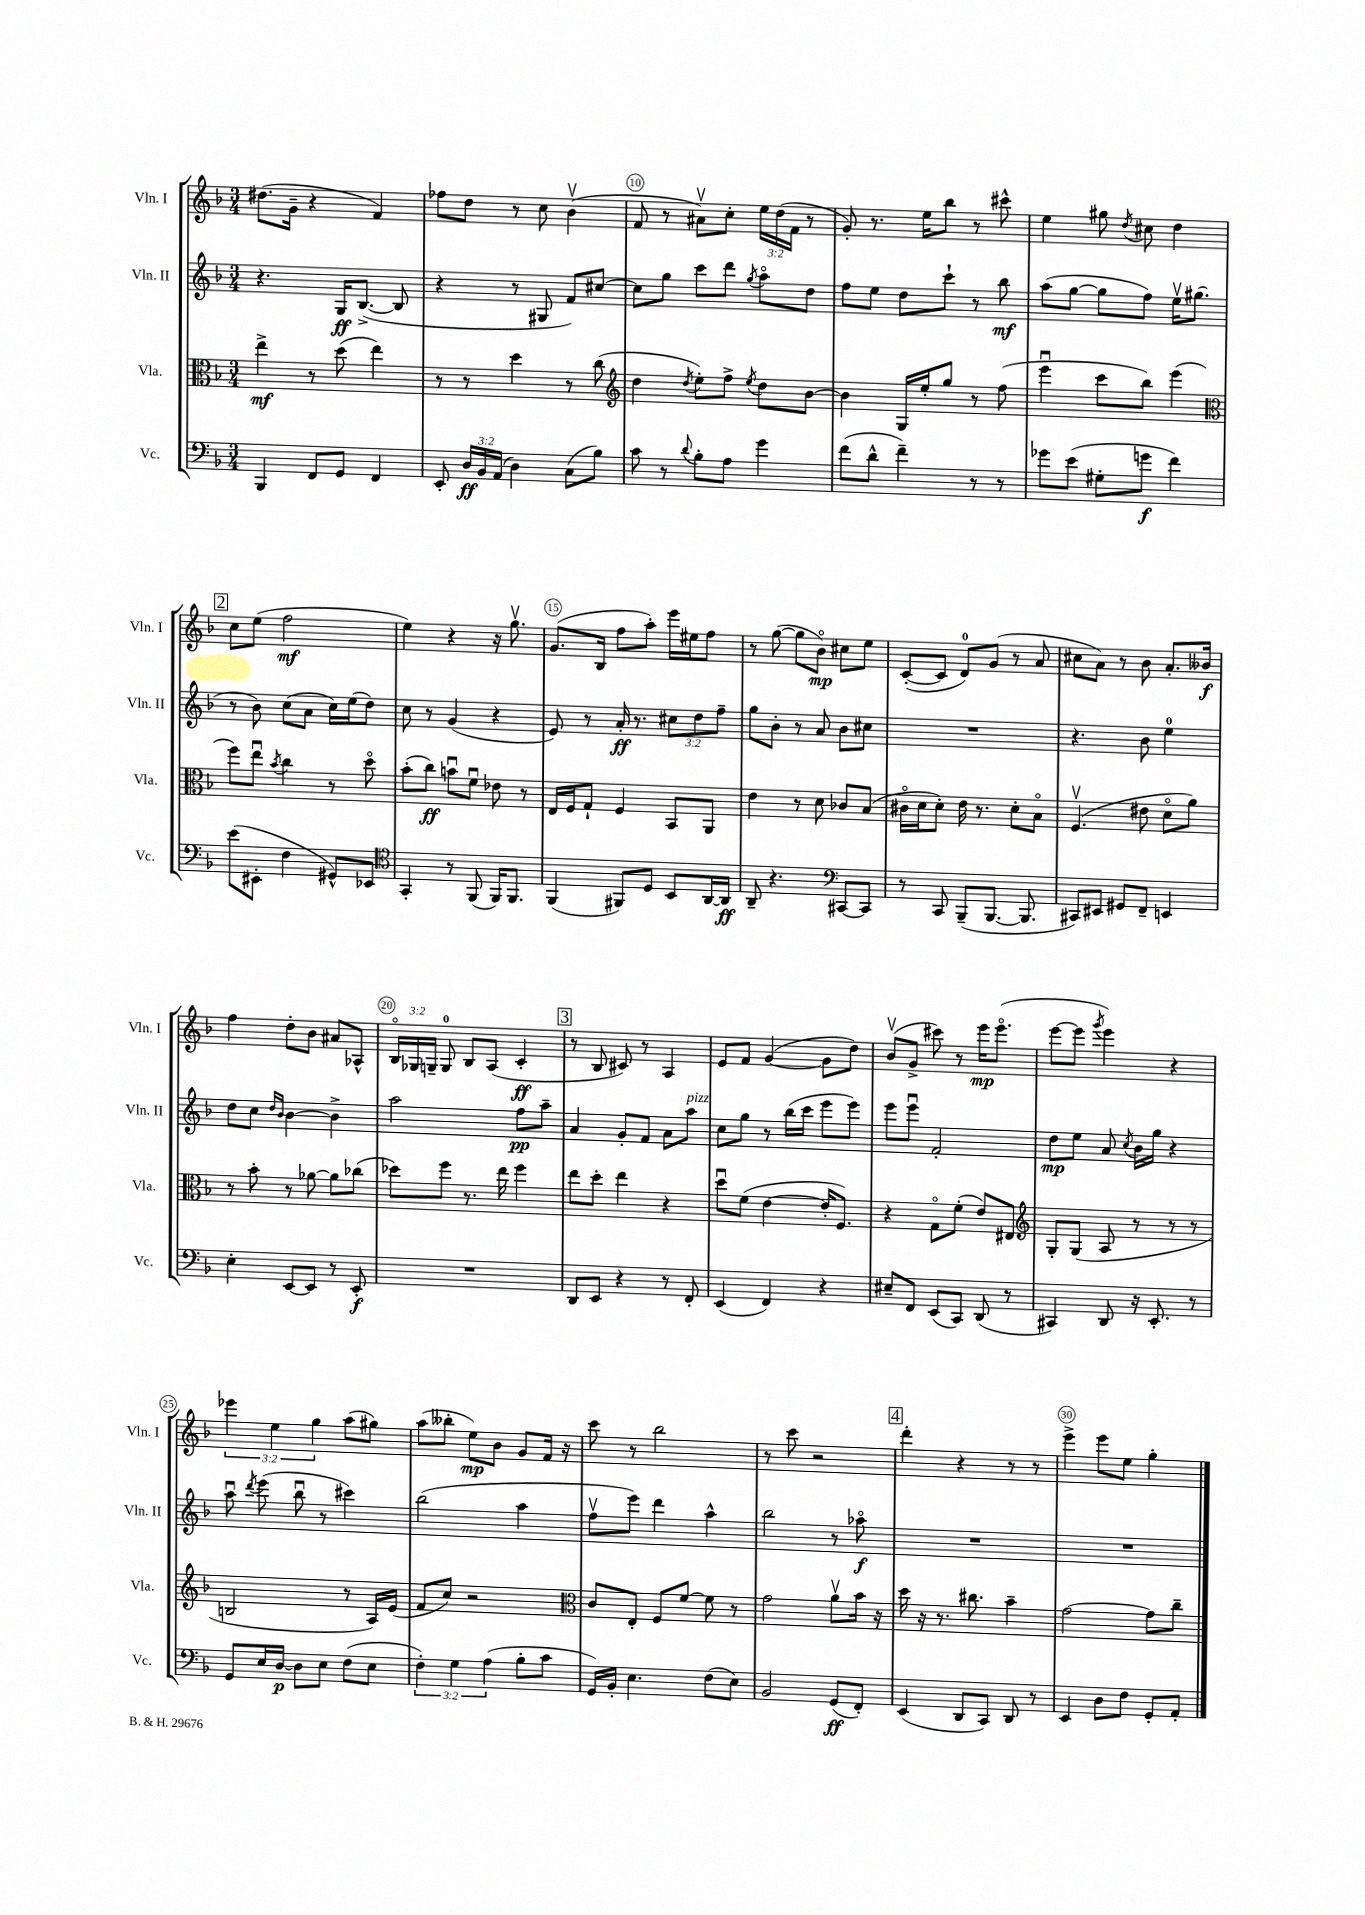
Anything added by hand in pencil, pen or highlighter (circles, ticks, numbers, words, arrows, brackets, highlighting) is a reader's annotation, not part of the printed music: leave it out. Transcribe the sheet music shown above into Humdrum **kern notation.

**kern	**kern	**kern	**kern
*staff4	*staff3	*staff2	*staff1
*clefF4	*clefC3	*clefG2	*clefG2
*k[b-]	*k[b-]	*k[b-]	*k[b-]
*M3/4	*M3/4	*M3/4	*M3/4
4BBB-	4ee^	4.r	(8.dd#
.	.	.	16g~
8FF	8r	.	4r
8GG	(8dd	16G	.
.	.	([8.B-^	.
4FF	4ee)	.	4f)
.	.	8B-]	.
=	=	=	=
8EE'	8r	4r	8ff-
24D	8r	.	8dd
24BB-	.	.	.
(24AA	.	.	.
4D)	4dd	8r	8r
.	.	8G#	8cc
(8C	8r	8f)	(4b-v
8B-)	(8cc	[8cc#	.
=	=	=	=
*	*clefG2	*	*
8c	4dd	8cc#]	8f
8r	.	8gg	8r
8qqd	8qdd	.	.
8B-'	8ee')	8ccc	8a#v)
8A	8ff^	8ddd	8cc'
.	8qee	8qgg	.
4g	8dd	8aao	24ee
.	.	.	(24dd
.	.	.	24f
.	[8b-	8dd	8r
=	=	=	=
(8f	4b-]	8ff	8g')
8d^^	.	8ee	8.r
4f~)	16G	8dd	.
.	16ee'	.	16ee
.	8gg	8ccc`	8bb-
8r	8r	8r	8r
8r	(8ff	8bb-	8ccc#^^
=	=	=	=
8g-	4eeeu	(8aa	4ee
(8e	.	[8gg	.
8G#'	8ccc	8gg]	8gg#
.	.	.	8qdd
8g	8bb-)	8ff)	8cc#
4f)	(4eee	16eev	4dd
.	.	(8.gg#	.
=	=	=	=
*	*clefC3	*	*
(8e	8ff)	8r	8cc
8EE#'	8eeu	8b-)	(8ee
.	8qb-	.	.
4F	4cc	(8cc	2ff
.	.	8a	.
8GG#^^)	8r	16cc)	.
.	.	(16ee	.
8EE-	8ddo	8dd)	.
=	=	=	=
*clefC4	*	*	*
4GG'	(8b-'	8cc	4ee)
.	8cc)	8r	.
8r	8bu	(4g	4r
(8FF	8fu	.	.
16FF)	8e-	4r	16r
8.FF	.	.	8.ggv
.	8r	.	.
=	=	=	=
(4FF	16E	8e)	(8.g
.	16F	.	.
.	8G`	8r	.
.	.	.	16B-
8FF#)	4F	16a'	8ff
.	.	8.r	.
8D	.	.	8aa')
8BB-	8BB-	12cc#	16eee
.	.	.	16ee#
.	.	12dd	.
[16AA	8AA	.	8ff
.	.	12ff~	.
16AA]	.	.	.
=	=	=	=
8AA~	4e	8gg	8r
4.r	.	8b-'	([8gg
.	8r	8r	8gg]
.	8d	8a	8b-o)
*clefF4	*	*	*
[8CC#	8c-	8b-	8cc#
8CC#]	(8B-	8cc#	8ee
=	=	=	=
8r	16c#o	2.r	([8c'
.	16d	.	.
8CC	8d')	.	8c]
(8BBB-~	16e	.	8d)
.	8.r	.	.
[8.BBB-	.	.	(8g
.	8d'	.	8r
8.BBB-]	.	.	.
.	8B-o	.	8a
=	=	=	=
8CC#)	(4.Fv	4.r	8cc#
8EE#	.	.	8a)
8GG#	.	.	8r
8FF~	8e#	8b-	8b-
4EE	8do	4ee	8.a'
.	8a)	.	.
.	.	.	16b--
=	=	=	=
4E'	8r	8dd	4ff
.	8b-'	8cc	.
.	.	16qqdd	.
.	.	16qqb-	.
[8EE	8r	[4b-	8dd'
8EE]	[8a-	.	8b-
8r	8a-]	4b-^]	8a#
8EE'	(8cc-	.	8A-^^
=	=	=	=
2.r	8dd-)	2aa	24B-o
.	.	.	24G-
.	.	.	24G~
.	8ff	.	8G
.	8.r	.	8B-
.	.	.	(8A
.	16ee	.	.
.	4ff	8ff	4c'
.	.	8aa~	.
=	=	=	=
8DD	8ee	4a	8r
8EE	8dd'	.	8B-
4r	4ee	8g'	8c#)
.	.	8f	8r
8r	4r	8a	4A
8FF'	.	8aa	.
=	=	=	=
(4EE	8ddu	8cc	8e
.	(8f	8gg	8f
4FF)	[4e	8r	([4g
.	.	(16bb-	.
.	.	16ccc	.
4r	16e']	8eee	8g]
.	8.F)	.	.
.	.	8eee)	8dd)
=	=	=	=
8E#~	4r	8eee	(8b-v
8FF	.	8eeeu	8g^
(8EE	8Go	2f'	8ccc#)
8CC)	(8f'	.	8r
(8DD	8e)	.	16eee
.	.	.	(8.eeeo
8r	8E#	.	.
=	=	=	=
*	*clefG2	*	*
4CC#)	8G'	8dd	[8eee
.	(8G	8ee	8eee]
.	.	.	8qggg
8DD	8A	8a	4eee)
.	.	8qcc	.
16r	8r	16b-	.
8.EE'	.	16gg	.
.	8r	4r	4r
8r	8r	.	.
=	=	=	=
8GG	2B	8aau	6eee-
.	.	8qddd	.
16E	.	(8eee	.
.	.	.	6ee
[16D	.	.	.
8D]	.	8bb-u	.
.	.	.	6gg
8E	.	8r	.
(8F	8r	4ccc#)	(8aa
8E	16A)	.	8gg#)
.	(16e	.	.
=	=	=	=
6F')	8f	(2bb-	(8aa
.	8cc)	.	8bb--'
6G	.	.	.
.	2r	.	8ee)
(6A	.	.	.
.	.	.	8b-
8B-'	.	4aa	8g
8c	.	.	16f
.	.	.	16r
=	=	=	=
*	*clefC3	*	*
16GG)	8c	8ffv	8ccc
16BB-'	.	.	.
4.E	8E'	8eee)	8r
.	8F	4ddd	2bb-
.	[8f	.	.
(8F	8f]	4aa^^	.
8E)	8r	.	.
=	=	=	=
2BB-	2g	2bb-	8r
.	.	.	8ccc
.	.	.	2r
(8GG	8av	8r	.
8FF')	16b-	8aa-o	.
.	16r	.	.
=	=	=	=
(4EE	16dd	2.r	4ddd'
.	16r	.	.
.	8.r	.	.
8DD	.	.	4r
.	8.cc#	.	.
8CC)	.	.	.
8DD	4b-~	.	8r
8r	.	.	8r
=	=	=	=
4EE	[2g	2.r	4eee^
8D	.	.	8eee
8F	.	.	8ee
8GG'	8g]	.	4gg'
8AA'	8cc~	.	.
==	==	==	==
*-	*-	*-	*-
